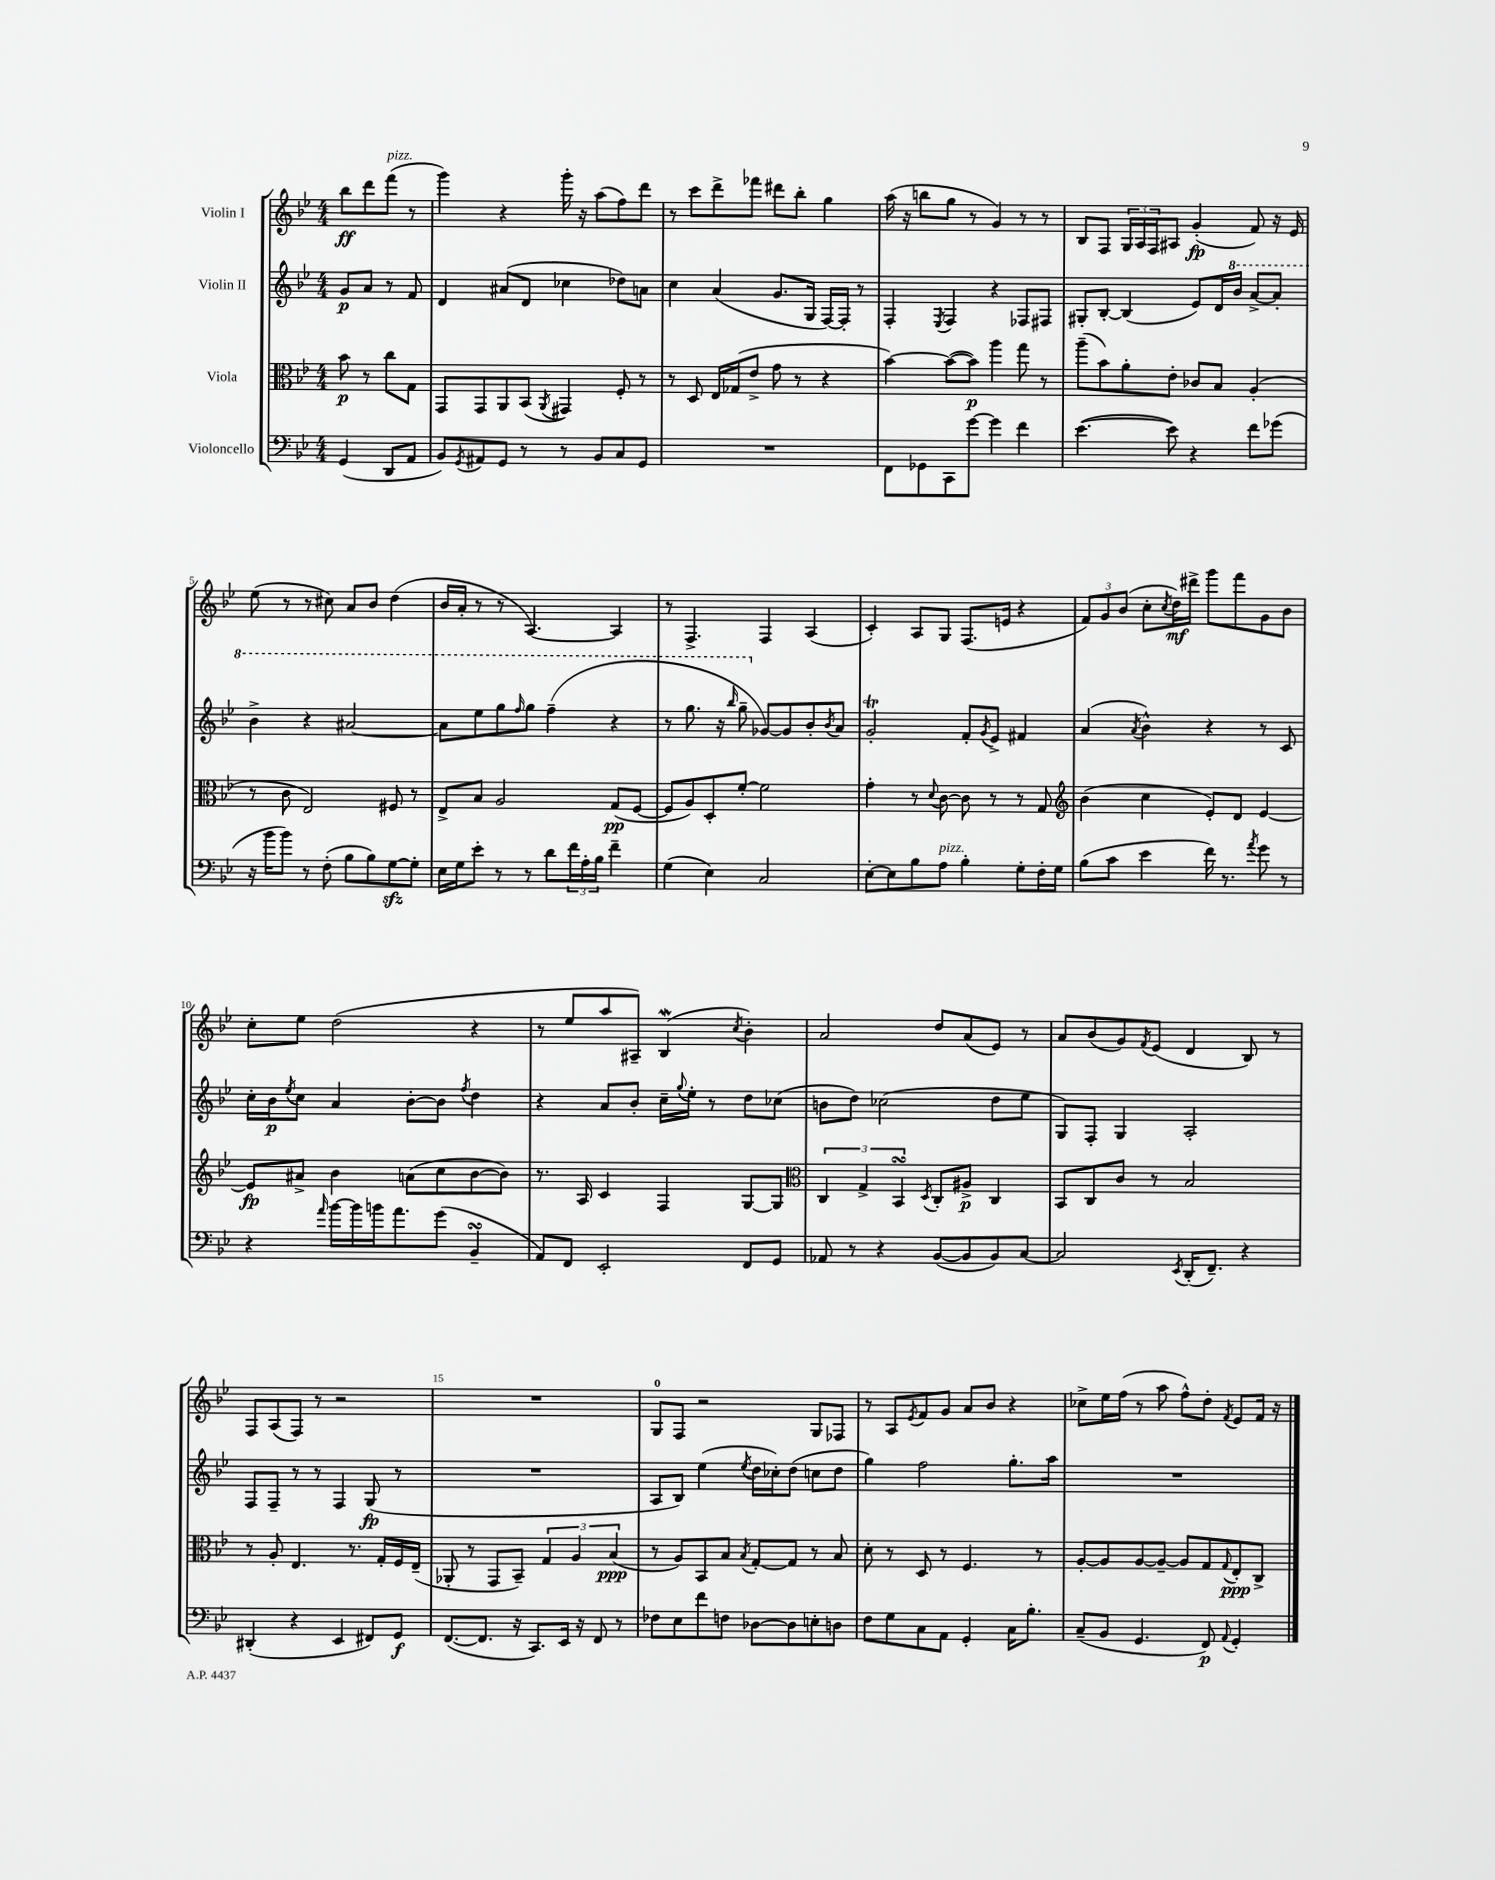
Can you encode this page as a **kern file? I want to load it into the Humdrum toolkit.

**kern	**dynam	**kern	**dynam	**kern	**dynam	**kern	**dynam
*part4	*part4	*part3	*part3	*part2	*part2	*part1	*part1
*staff4	*staff4	*staff3	*staff3	*staff2	*staff2	*staff1	*staff1
*I"Violoncello	*	*I"Viola	*	*I"Violin II	*	*I"Violin I	*
*clefF4	*	*clefC3	*	*clefG2	*	*clefG2	*
*k[b-e-]	*	*k[b-e-]	*	*k[b-e-]	*	*k[b-e-]	*
*M4/4	*	*M4/4	*	*M4/4	*	*M4/4	*
=	=	=	=	=	=	=	=
(4GG/	.	8b-\	p	8g/L	p	8bb-\L	ff
.	.	8r	.	8a/J	.	8ddd\	.
!	!	!	!	!	!	!LO:TX:a:i:t=pizz.	!
8DD/L	.	8cc\L	.	8r	.	(8fff\J	.
8AA/J	.	8G\J	.	8f/	.	8r	.
=1	=1	=1	=1	=1	=1	=1	=1
8BB-/L)	.	8GG/L	.	4d/	.	4ggg\)	.
8qGG/	.	.	.	.	.	.	.
8AA#X/	.	8GG/	.	.	.	.	.
8GG/J	.	8AA/	.	(8a#X/L	.	4r	.
8r	.	(8BB-/J	.	8d/J	.	.	.
.	.	8qAA/	.	.	.	.	.
8r	.	4GG#X/)	.	4cc-X\	.	16ggg'\	.
.	.	.	.	.	.	16r	.
8BB-/L	.	.	.	.	.	(8aa\L	.
8C/	.	8F'/	.	8dd-X\L)	.	8ff\)	.
8GG/J	.	8r	.	8an\J	.	8ddd\J	.
=2	=2	=2	=2	=2	=2	=2	=2
1r	.	8r	.	4cc\	.	8r	.
.	.	8D/	.	.	.	8ccc\L	.
.	.	16E-/LL	.	(4a/	.	8ddd^\	.
.	.	(16G-X/J	.	.	.	.	.
.	.	8e-^/J	.	.	.	8fff-X\J	.
.	.	8g\	.	8.g/L	.	8ddd#X\L	.
.	.	8r	.	.	.	8bb-'\J	.
.	.	.	.	16G/Jk	.	.	.
.	.	4r	.	[16F/LL)	.	4gg\	.
.	.	.	.	16F'/JJ]	.	.	.
.	.	.	.	8r	.	.	.
=3	=3	=3	=3	=3	=3	=3	=3
8FF\L	.	[4b-\)	.	4F'/	.	(16aa\	.
.	.	.	.	.	.	16r	.
8GG-X\	.	.	.	.	.	8bbn\L	.
.	.	.	.	8qE-/	.	.	.
8CC\	.	(8b-\L_	.	4F/	.	8gg\J	.
[8g\J	.	8b-\J])	p	.	.	8r	.
4g\]	.	4aa\	.	4r	.	4g/)	.
4f\	.	8gg\	.	8F-X/L	.	8r	.
.	.	8r	.	8F#X/J	.	8r	.
=4	=4	=4	=4	=4	=4	=4	=4
([4.e-\	.	(8aa~\L	.	8G#X'/L	.	8B-/L	.
.	.	8b-\)	.	[8B-'/J	.	8F/J	.
.	.	8a'\	.	(4B-/]	.	24G/LL	.
.	.	.	.	.	.	24A/	.
.	.	.	.	.	.	24F/J	.
8e-\])	.	8e-'\J	.	.	.	8A#X/J	.
4r	.	8c-X/L	.	8e-/L)	.	(4g'/	fp
.	.	8B-/J	.	16d/L	.	.	.
*	*	*	*	*8va	*	*	*
.	.	.	.	16bb-/JJ	.	.	.
8f\L	.	(4A'/	.	[8aa^/L	.	8f/)	.
(8g-X\J	.	.	.	8aa'/J]	.	16r	.
.	.	.	.	.	.	16e-/	.
!!LO:LB:g=z
=5	=5	=5	=5	=5	=5	=5	=5
16r	.	8r	.	4bb-^\	.	(8ee-\	.
16b-\KL	.	.	.	.	.	.	.
8b-\J)	.	8c\	.	.	.	8r	.
8r	.	2E-/)	.	4r	.	8r	.
(8F'\	.	.	.	.	.	8cc#X\)	.
8B-\L	.	.	.	[2aa#X/	.	8a/L	.
8B-\)	.	.	.	.	.	8b-/J	.
[8Gzz\	.	8F#X/	.	.	.	(4dd\	.
8G'\J]	.	8r	.	.	.	.	.
=6	=6	=6	=6	=6	=6	=6	=6
16E-\LL	.	8E-^/L	.	8aa#\L]	.	16b-/LL	.
16G\J	.	.	.	.	.	16a'/JJ	.
8e-'\J	.	8B-/J	.	8eee-\	.	8r	.
8r	.	2A/	.	8ggg\	.	8r	.
.	.	.	.	16qqfff/	.	.	.
8r	.	.	.	8ggg\J	.	[4.A/)	.
8d\L	.	.	.	(4fff~\	.	.	.
24f\L	.	.	.	.	.	.	.
24A'\	.	.	.	.	.	.	.
24B-\JJ	.	.	.	.	.	.	.
4f~\	.	(8G/L	pp	4r	.	4A/]	.
.	.	[8F/J	.	.	.	.	.
=7	=7	=7	=7	=7	=7	=7	=7
(4G\	.	8F/L]	.	8r	.	8r	.
.	.	8A/)	.	8.ggg\	.	4.F^/	.
4E-\)	.	8D'/	.	.	.	.	.
.	.	.	.	16r	.	.	.
.	.	.	.	16qqbbb-/	.	.	.
.	.	[8f'/J	.	8ggg~\	.	.	.
*	*	*	*	*X8va	*	*	*
2C/	.	2f\]	.	[8g-X/L)	.	4F/	.
.	.	.	.	8g-/]	.	.	.
.	.	.	.	8b-'/	.	(4A/	.
.	.	.	.	8qb-/	.	.	.
.	.	.	.	8a/J	.	.	.
=8	=8	=8	=8	=8	=8	=8	=8
[8E-'\L	.	4g'\	.	2gT'/	.	4c'/)	.
8E-\]	.	.	.	.	.	.	.
8B-\	.	8r	.	.	.	8A/L	.
.	.	8qqd/	.	.	.	.	.
!LO:TX:a:i:t=pizz.	!	!	!	!	!	!	!
8A\J	.	[8c\	.	.	.	8G/J	.
4B-'\	.	8c\]	.	8f'/L	.	(8.F/L	.
.	.	.	.	8qg/	.	.	.
.	.	8r	.	8e-^/J	.	.	.
.	.	.	.	.	.	16en/Jk	.
8G'\L	.	8r	.	4f#X/	.	4r	.
16F'\L	.	8G/	.	.	.	.	.
16G\JJ	.	.	.	.	.	.	.
=9	=9	=9	=9	=9	=9	=9	=9
*	*	*clefG2	*	*	*	*	*
(8B-\L	.	(4b-\	.	(4a/	.	12f/L)	.
.	.	.	.	.	.	12g/	.
8c\J	.	.	.	.	.	.	.
.	.	.	.	.	.	(12b-/J	.
.	.	.	.	8qa/	.	.	.
4e-\	.	4cc\	.	4b-^^\)	.	8cc'\L	.
.	.	.	.	.	.	8qcc/	.
.	.	.	.	.	.	16dd\L)	mf
.	.	.	.	.	.	16ddd#X^\JJ	.
16f\)	.	8e-'/L)	.	4r	.	8ggg\L	.
8.r	.	.	.	.	.	.	.
.	.	8d/J	.	.	.	8fff\	.
8qa/	.	.	.	.	.	.	.
8g\	.	[4e-/	.	8r	.	8g\	.
8r	.	.	.	8c/	.	8b-\J	.
!!LO:LB:g=z
=10	=10	=10	=10	=10	=10	=10	=10
4r	.	8e-/L]	fp	16cc'\LL	.	8cc'\L	.
.	.	.	.	16b-\J	p	.	.
.	.	.	.	8qee-/	.	.	.
.	.	8a#X^/J	.	8cc\J	.	8ee-\J	.
16qqa/	.	.	.	.	.	.	.
[16b-\LL	.	4b-\	.	4a/	.	(2dd\	.
16b-\]	.	.	.	.	.	.	.
16bn\J	.	.	.	.	.	.	.
8.a\	.	.	.	.	.	.	.
.	.	(8an\L	.	[8b-'\L	.	.	.
(8g\J	.	8cc\	.	8b-\J]	.	.	.
.	.	.	.	8qff/	.	.	.
4BB-sSSs~/	.	[8b-\	.	4dd\	.	4r	.
.	.	8b-\J])	.	.	.	.	.
=11	=11	=11	=11	=11	=11	=11	=11
8AA/L)	.	8.r	.	4r	.	8r	.
8FF/J	.	.	.	.	.	8ee-/L	.
.	.	16A/	.	.	.	.	.
2EE-'/	.	4c/	.	8a/L	.	8aa/	.
.	.	.	.	8b-'/J	.	8A#X~/J)	.
.	.	4F/	.	16cc~\LL	.	(4B-w/	.
.	.	.	.	8qqgg/	.	.	.
.	.	.	.	16ee-'\JJ	.	.	.
.	.	.	.	8r	.	.	.
.	.	.	.	.	.	8qcc/	.
8FF/L	.	[8G/L	.	8dd\L	.	4b-'\)	.
8GG/J	.	8G/J]	.	(8cc-X\J	.	.	.
=12	=12	=12	=12	=12	=12	=12	=12
*	*	*clefC3	*	*	*	*	*
8AA-X/	.	6C/	.	8bn\L	.	2a/	.
8r	.	.	.	8dd\J)	.	.	.
.	.	6G^/	.	.	.	.	.
4r	.	.	.	(2cc-X\	.	.	.
.	.	6BB-sSSs/	.	.	.	.	.
.	.	8qD/	.	.	.	.	.
([8BB-/L	.	8C'/L	.	.	.	8dd/L	.
8BB-/]	.	8A#X^/J	p	.	.	(8a/	.
8BB-/)	.	4C/	.	8dd\L	.	8e-/J)	.
[8C/J	.	.	.	8ee-\J	.	8r	.
=13	=13	=13	=13	=13	=13	=13	=13
2C/]	.	8BB-/L	.	8G/L)	.	8a/L	.
.	.	8C/	.	8F'/J	.	(8b-/	.
.	.	8c/J	.	4G/	.	8g/)	.
.	.	.	.	.	.	8qf/	.
.	.	8r	.	.	.	(8e-/J	.
8qEE-/	.	.	.	.	.	.	.
(16DD'/KL	.	2B-/	.	2A'/	.	4d/	.
8.FF~/J)	.	.	.	.	.	.	.
4r	.	.	.	.	.	8B-/)	.
.	.	.	.	.	.	8r	.
!!LO:LB:g=z
=14	=14	=14	=14	=14	=14	=14	=14
(4DD#X'/	.	8r	.	8F/L	.	8F/L	.
.	.	8A'/	.	8F~/J	.	(8A/	.
4r	.	4.E-/	.	8r	.	8F/J)	.
.	.	.	.	8r	.	8r	.
4EE-/	.	.	.	4F/	.	2r	.
.	.	8.r	.	.	.	.	.
8FF#X/L)	.	.	.	(8G/	fp	.	.
.	.	16G'/LL	.	.	.	.	.
8GG/J	f	16F/	.	8r	.	.	.
.	.	(16E-~/JJ	.	.	.	.	.
=15	=15	=15	=15	=15	=15	=15	=15
([8.FF/L	.	8AA-X'/	.	1r	.	1r	.
.	.	8r	.	.	.	.	.
8.FF/J]	.	.	.	.	.	.	.
.	.	8GG/L	.	.	.	.	.
16r	.	8BB-~/J)	.	.	.	.	.
8.CC/L)	.	.	.	.	.	.	.
.	.	6G/	.	.	.	.	.
16EE-/Jk	.	.	.	.	.	.	.
.	.	6A/	.	.	.	.	.
16r	.	.	.	.	.	.	.
8FF/	.	.	.	.	.	.	.
.	.	(6B-/	ppp	.	.	.	.
8r	.	.	.	.	.	.	.
=16	=16	=16	=16	=16	=16	=16	=16
8F-X\L	.	8r	.	8A/L	.	8G/L	.
8E-\	.	8A/L)	.	8B-/J)	.	8F/J	.
8f\	.	8BB-/	.	(4ee-\	.	2r	.
8Fn\J	.	8B-/J	.	.	.	.	.
.	.	8qB-/	.	8qee-/	.	.	.
[8D-X\L	.	[8G'/L	.	16dd\LL	.	.	.
.	.	.	.	16cc-X'\J)	.	.	.
8D-\]	.	8G/J]	.	(8dd\J	.	.	.
8En'\	.	8r	.	8ccn\L	.	8G/L	.
8Dn\J	.	8B-/	.	8dd\J	.	8F-X/J	.
=17	=17	=17	=17	=17	=17	=17	=17
8F\L	.	8d'\	.	4gg\)	.	8r	.
8G\	.	8r	.	.	.	8A/L	.
.	.	.	.	.	.	8qe-/	.
8C\	.	8D/	.	2ff\	.	8f/	.
8AA\J	.	8r	.	.	.	8g/J	.
4GG'/	.	4.F/	.	.	.	8a/L	.
.	.	.	.	.	.	8b-/J	.
16C\KL	.	.	.	8.gg'\L	.	4r	.
8.B-'\J	.	.	.	.	.	.	.
.	.	8r	.	.	.	.	.
.	.	.	.	16aa\Jk	.	.	.
=18	=18	=18	=18	=18	=18	=18	=18
(8C~/L	.	[8A'/L	.	1r	.	8cc-X^\L	.
8BB-/J	.	8A/]	.	.	.	16ee-\L	.
.	.	.	.	.	.	(16ff\JJ	.
4.GG/	.	[8A/	.	.	.	8r	.
.	.	8A~/J_	.	.	.	8aa\	.
.	.	8A/L]	.	.	.	8ff^^\L)	.
8FF/)	p	8G/	.	.	.	8dd'\J	.
8qqAA/	.	8qqG/	.	.	.	8qf/	.
4GG'/	.	8E-'/	ppp	.	.	8e-/L	.
.	.	8C^/J	.	.	.	16f/Jk	.
.	.	.	.	.	.	16r	.
==	==	==	==	==	==	==	==
*-	*-	*-	*-	*-	*-	*-	*-
